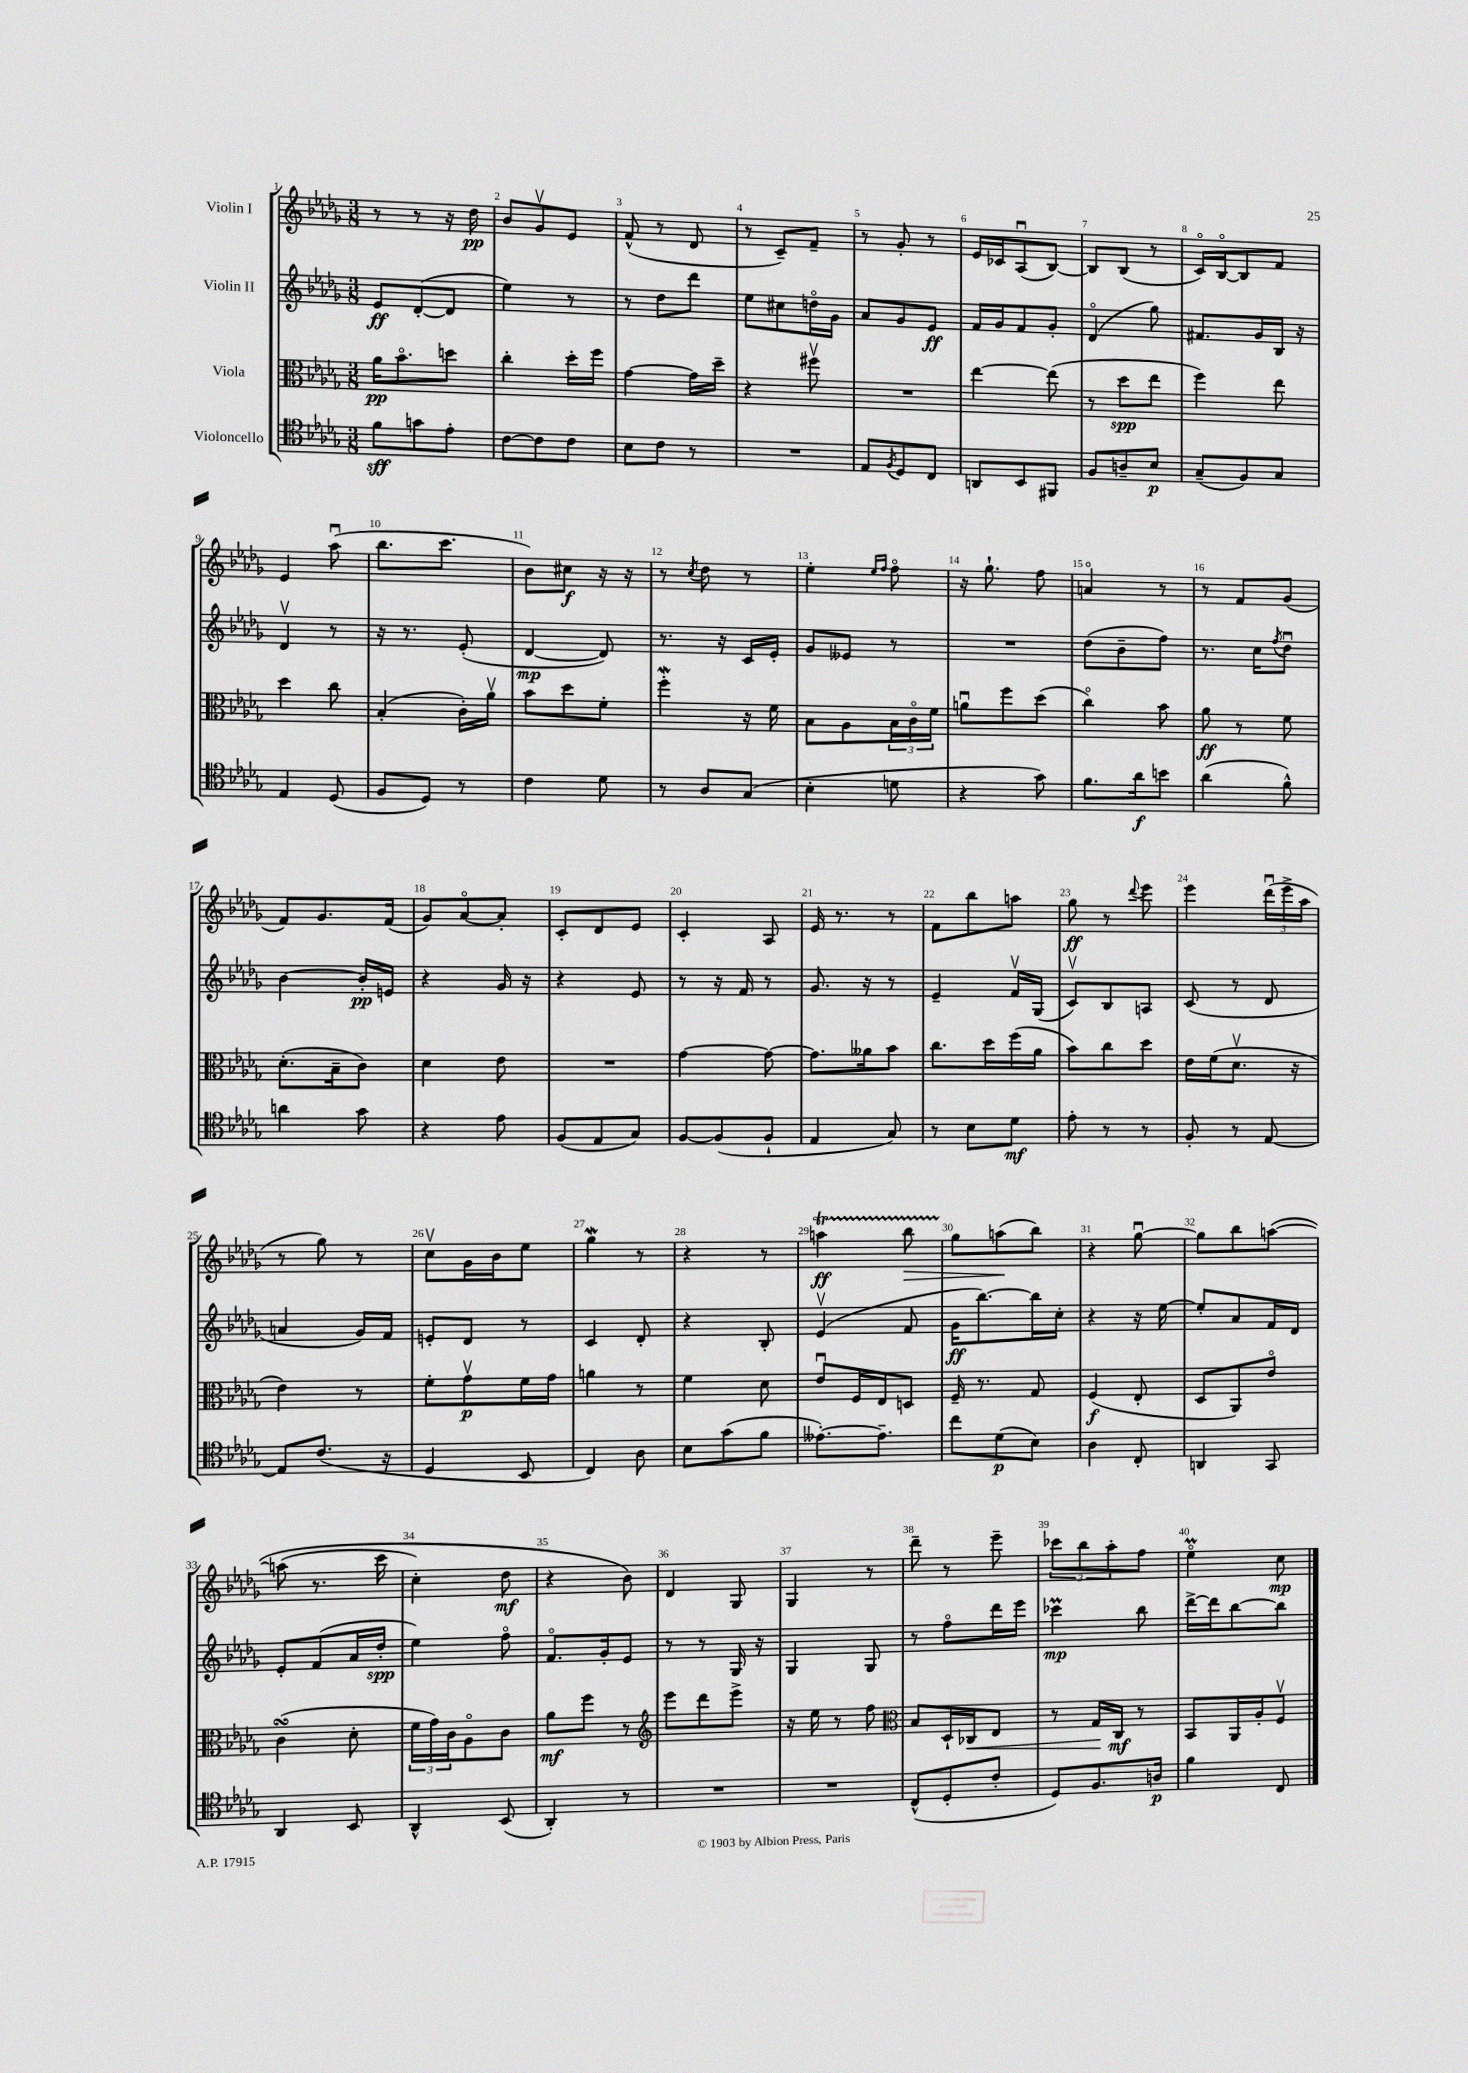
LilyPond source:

<<
\new StaffGroup <<
\new Staff = "s0" \with { instrumentName = "Violin I" } {
    \clef treble \key des \major \numericTimeSignature \time 3/8
    r8 r8 r16 des''16\pp |
    bes'8 ges'8\upbow ees'8 |
    f'8-^( r8 des'8 |
    r8 c'8--) f'8-- |
    r8 ges'8-. r8 |
    ees'16 ces'16 aes8\downbow( bes8~) |
    bes8 bes8( r8 |
    c'16\flageolet) bes16~\flageolet bes8 f'8 |
    ees'4 aes''8\downbow( |
    bes''8. c'''8. |
    bes'8) cis''8\f r16 r16 |
    r8 \acciaccatura { c''8 } des''8 r8 |
    ees''4-. \grace { ees''16 f''16 } f''8\flageolet |
    r16 ges''8.-! f''8 |
    a'4\flageolet r8 |
    r8 f'8 ges'8( |
    f'8) ges'8. f'16( |
    ges'8) aes'8~\flageolet aes'8-. |
    c'8-. des'8 ees'8 |
    c'4-. aes8 |
    ees'16 r8. r8 |
    f'8 bes''8 a''8 |
    ges''8\ff r8 \appoggiatura { des'''8 } ees'''8 |
    ees'''4 \tuplet 3/2 { des'''16\downbow( ees'''16-> aes''16 } |
    r8 ges''8) r8 |
    c''8\upbow ges'16 bes'16 ees''8 |
    ges''4\mordent r8 |
    r4 r8 |
    a''4\startTrillSpan\ff bes''8\> |
    ges''8\stopTrillSpan a''8\!( bes''8) |
    r4 ges''8~\downbow |
    ges''8 bes''8 a''8~\( |
    a''8( r8. c'''16 |
    c''4-.) des''8\mf |
    r4 bes'8\) |
    des'4 ges8 |
    ges4 r8 |
    des'''8-- r8 ees'''8-- |
    \tuplet 3/2 { ces'''8 bes''8 aes''8-. } f''8 |
    ees''4\flageolet\prall c''8\mp \bar "|." |
}
\new Staff = "s1" \with { instrumentName = "Violin II" } {
    \clef treble \key des \major \numericTimeSignature \time 3/8
    ees'8\ff des'8~-.( des'8 |
    ees''4) r8 |
    r8 des''8 des'''8 |
    ees''8 cis''8 d''16\flageolet ges'16 |
    aes'8 ges'8 ees'8\ff |
    f'16 ges'16 f'8 ges'8-. |
    des'4\flageolet( ges''8) |
    fis'8. ges'16 bes16 r16 |
    des'4\upbow r8 |
    r16 r8. ees'8-.( |
    des'4~\mp des'8) |
    r8. r16 c'16 ees'16-. |
    ges'8 eeses'8 r8 |
    R4. |
    des''8( bes'8-- f''8) |
    r8. c''16 \acciaccatura { f''8 } des''8\downbow |
    bes'4~ bes'16-.\pp e'16 |
    r4 ges'16 r16 |
    r4 ees'8 |
    r8 r16 f'16 r8 |
    ges'8. r16 r8 |
    ees'4-- f'16\upbow ges16( |
    c'8\upbow) bes8 a8 |
    c'8( r8 des'8 |
    a'4 ges'16) f'16 |
    e'8-. des'8 r8 |
    c'4 des'8-. |
    r4 bes8-. |
    ees'4\upbow( f'8 |
    ges'16\ff bes''8.~) bes''16 c''16-. |
    r4 r16 ees''16~ |
    ees''8-. aes'8 f'16 des'16 |
    ees'8-. f'8( aes'16 des''16-.\spp |
    ees''4) f''8\flageolet |
    f'8.\flageolet ges'16-. ees'8 |
    r8 r8 ges16 r16 |
    ges4 ges8 |
    r8 f''8\flageolet des'''16 ees'''16 |
    ces'''4\prall\mp bes''8 |
    des'''16~-> des'''16 bes''8~ bes''8 \bar "|." |
}
\new Staff = "s2" \with { instrumentName = "Viola" } {
    \clef alto \key des \major \numericTimeSignature \time 3/8
    aes'16\pp bes'8.\flageolet d''8 |
    c''4-. des''16-. f''16 |
    ges'4~ ges'16 des''16-- |
    r4 fis''8\upbow |
    R4. |
    ees''4~ ees''8( |
    r8 des''8\spp ees''8 |
    f''4) ees''8 |
    des''4 c''8 |
    bes4-.( c'16-.) aes'16\upbow |
    bes'8 des''8 f'8-. |
    f''4-.\mordent r16 f'16 |
    bes8 aes8 \tuplet 3/2 { bes16 c'16\flageolet f'16 } |
    a'8\downbow f''8 des''8( |
    c''4\flageolet) bes'8 |
    aes'8\ff r8 f'8 |
    des'8.-.( bes16-- c'8) |
    des'4 ees'8 |
    R4. |
    ges'4~ ges'8~ |
    ges'8. aeses'16 bes'8 |
    c''8. des''16 f''16( aes'16 |
    bes'8) c''8 des''8 |
    ees'16 f'16( des'8.\upbow r16 |
    ees'4) r8 |
    f'8-. ges'8\upbow\p f'16 ges'16 |
    a'4 r8 |
    f'4 des'8 |
    ees'8\downbow f16 ees16 d8 |
    f16-- r8. ges8 |
    f4\f( ees8-. |
    des8 aes,8) ees'8\flageolet |
    c'4\turn( des'8-. |
    \tuplet 3/2 { f'16 ges'16) c'16 } aes8\flageolet c'8 |
    aes'8\mf f''8 r8 |
    \clef treble ees'''8 des'''8 ees'''8-> |
    r16 ees''16 r8 f''8 |
    \clef alto bes8 des16-! ces16\< ees8 |
    r8 ges16\! c16\mf r8 |
    bes,8 aes,16 aes16-. f8\upbow \bar "|." |
}
\new Staff = "s3" \with { instrumentName = "Violoncello" } {
    \clef tenor \key des \major \numericTimeSignature \time 3/8
    f'8\sff g'8 ees'8-. |
    c'8~ c'8 c'8 |
    bes8 c'8 r8 |
    R4. |
    ees8 \acciaccatura { f8 } des8 c8 |
    a,8 bes,8 fis,8 |
    f8 a8-- bes8\p |
    ges8--( f8) ges8 |
    ees4 des8( |
    f8 des8) r8 |
    c'4 des'8 |
    r8 aes8 ges8( |
    bes4-. d'8 |
    r4 ges'8) |
    f'8. aes'16\f b'8 |
    aes'4( f'8-^) |
    a'4 ges'8 |
    r4 ees'8 |
    f8( ees8 ges8) |
    f8~ f8( f8-! |
    ees4 ges8) |
    r8 bes8 des'8\mf |
    ees'8-. r8 r8 |
    f8-. r8 ees8~ |
    ees8 c'8.( r16 |
    des4 bes,8 |
    c4) aes8 |
    bes8 ges'8( f'8 |
    eeses'8.~-.) eeses'8.-- |
    c''8 des'8\p( bes8) |
    aes4 c8-. |
    a,4 ges,8 |
    aes,4 bes,8 |
    aes,4-^ bes,8( |
    aes,4-.) r8 |
    R4. |
    R4. |
    c8-^( des8-. c'8-. |
    des8) f8. a16\p |
    f'4 c8 \bar "|." |
}
>>
>>
\layout { \context { \Score \override BarNumber.break-visibility = ##(#f #t #t) barNumberVisibility = #all-bar-numbers-visible } }
